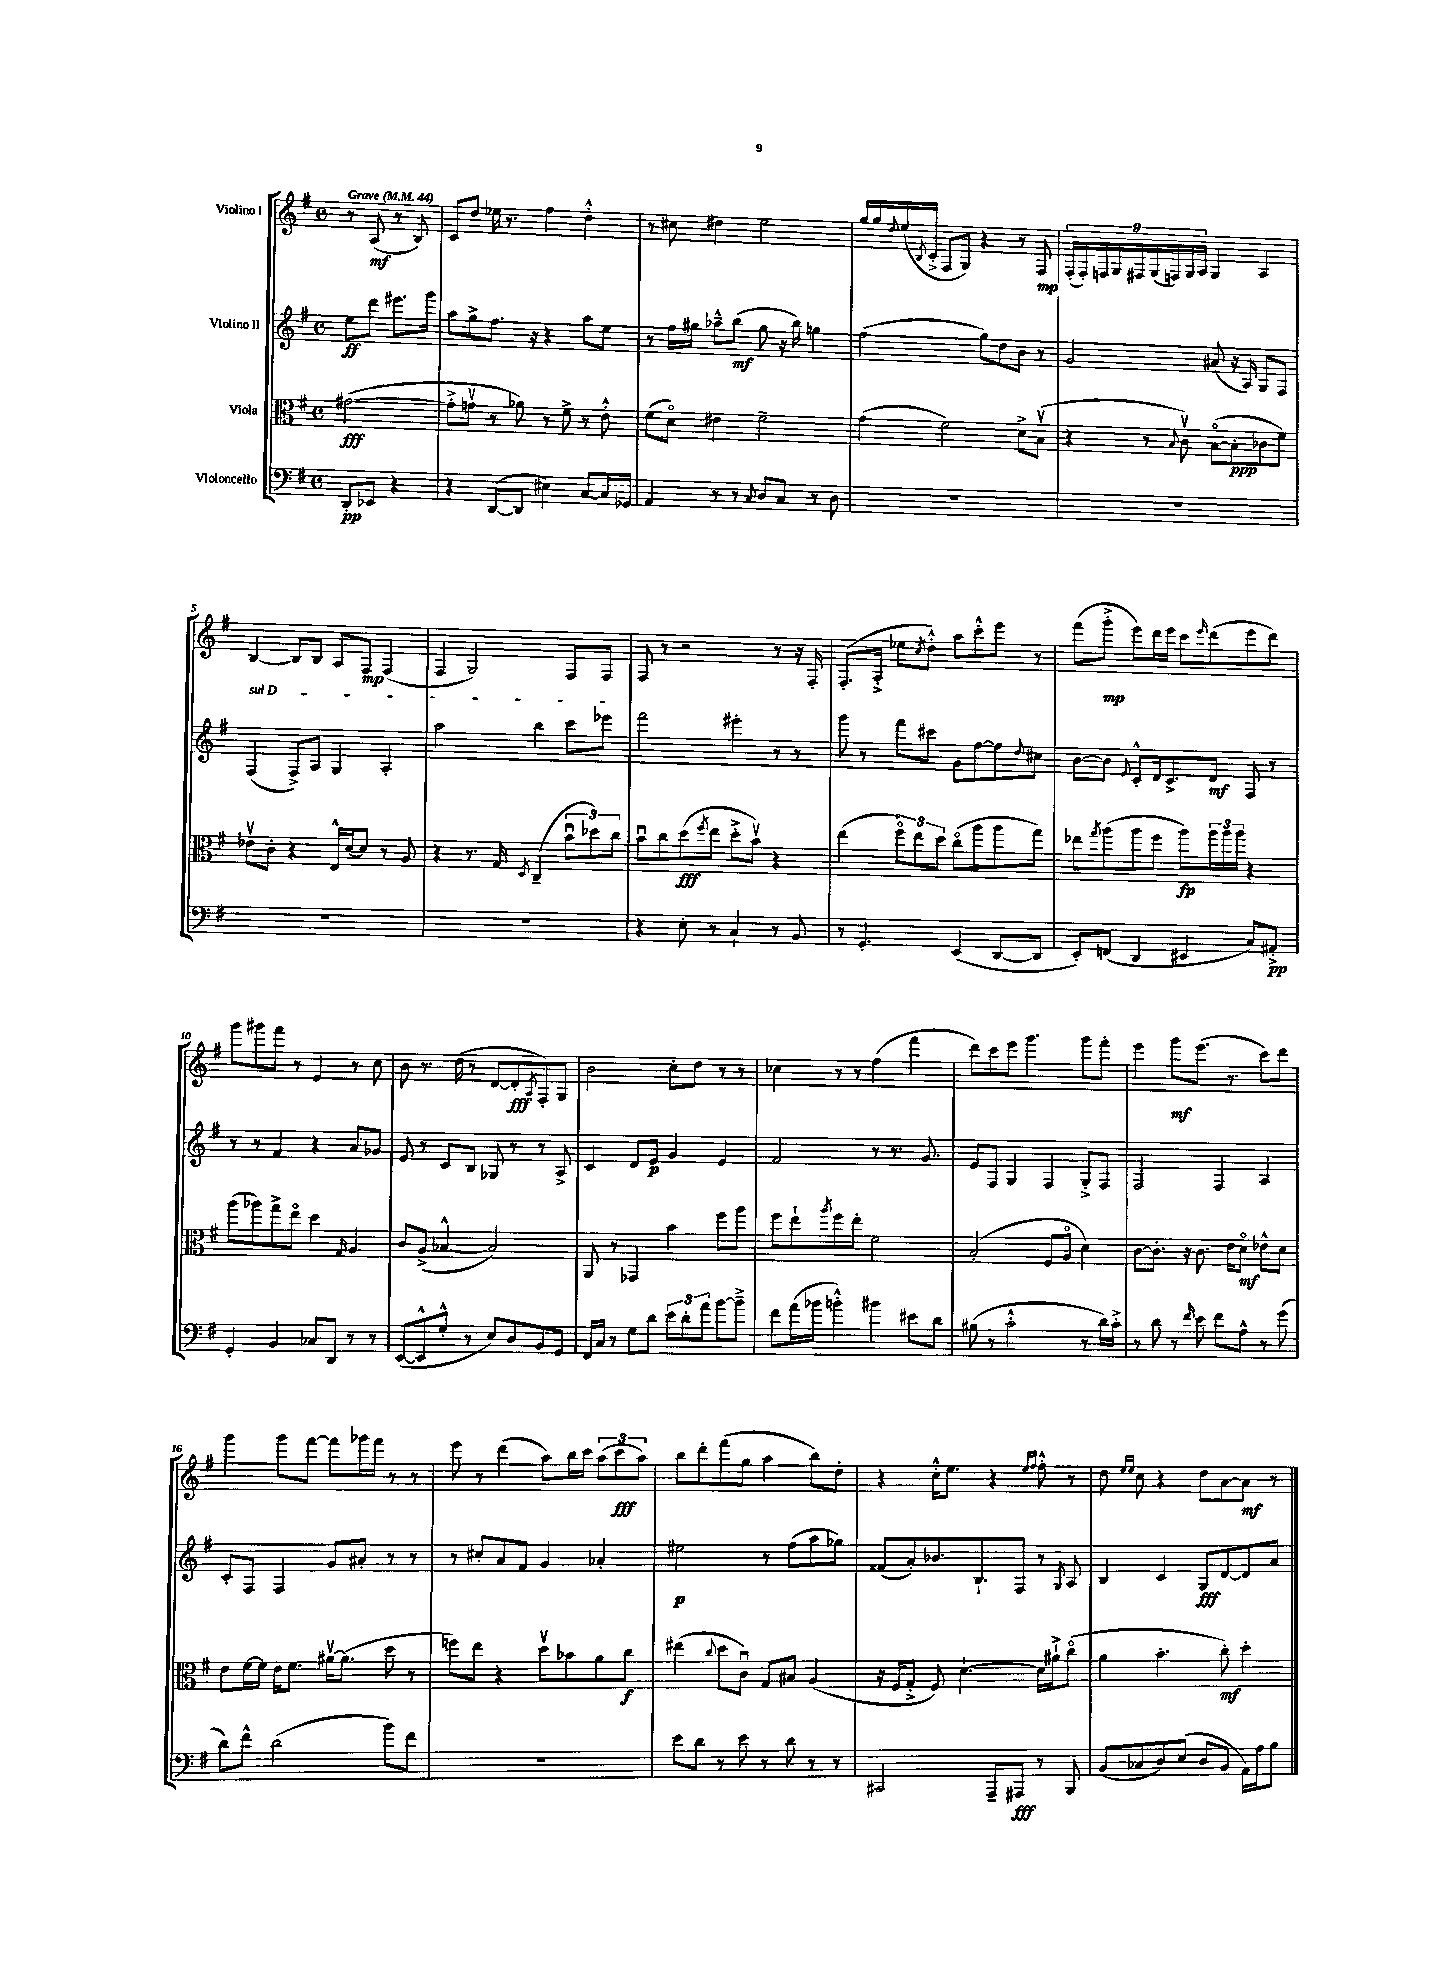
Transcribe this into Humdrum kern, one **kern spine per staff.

**kern	**kern	**kern	**kern
*staff4	*staff3	*staff2	*staff1
*clefF4	*clefC3	*clefG2	*clefG2
*k[f#]	*k[f#]	*k[f#]	*k[f#]
*M4/4	*M4/4	*M4/4	*M4/4
*met(c)	*met(c)	*met(c)	*met(c)
*MM44	*MM44	*MM44	*MM44
8DD'	([2g#	8ee	8r
8EE-	.	8ddd	(8A
4r	.	8.eee#	8r
.	.	.	8B)
.	.	16ggg	.
=	=	=	=
4r	8g#'^]	8aa	8c
.	8gv	8gg^	8dd
([8DD	8r	8.ff#	16ee-
.	.	.	8.r
8DD]	8a-)	.	.
.	.	16r	.
4E#)	8r	4r	4ff#
.	8f#^	.	.
[8C	8r	8aa	4dd'^^
16C]	8e'^^	8ee	.
16GG-	.	.	.
=	=	=	=
4AA	(8f#	8r	8r
.	8do)	16ff#	8cc#
.	.	16gg#	.
8r	4e#	8aa-~^^	4dd#
8r	.	(8bb	.
8qqC	.	.	.
8D	2f#~	8gg#	2ee
8C	.	16r	.
.	.	16bb)	.
8r	.	4gg	.
8D	.	.	.
=	=	=	=
1r	(4g	(2ff#	16gg
.	.	.	16gg
.	.	.	8qqdd
.	.	.	(16ee
.	.	.	8qB
.	.	.	16c'^
.	2f#)	.	8F#
.	.	.	8G)
.	.	8gg)	4r
.	.	8dd	.
.	8d^	8b	8r
.	(8Bv	8r	8F#
=	=	=	=
1r	4r	2g	(18F#'
.	.	.	18F#')
.	.	.	18F
.	.	.	18G
.	.	.	18F#
.	8r	.	.
.	.	.	(18G
.	.	.	18F)
.	8qqB	.	.
.	8cv)	.	.
.	.	.	18G
.	.	.	18A
.	([8Bo	(8a#	4G
.	8B']	16r	.
.	.	16A)	.
.	8c-	8G	4A
.	8f#)	8F#	.
=	=	=	=
1r	8e-v	(4F#	[4B
.	8c'	.	.
.	4r	8F#^)	8B]
.	.	8A	8B
.	16E^^	4G	8A
.	[16d	.	.
.	8d]	.	8F#
.	8r	4A'	(4F#
.	8A	.	.
=	=	=	=
1r	4r	2aa	4F#
.	8.r	.	2G)
.	16G	.	.
.	8qD	.	.
.	(4C~	4bb	.
.	12bu	8ccc	8F#
.	12dd-)	.	.
.	.	8eee-	8F#
.	12cc	.	.
=	=	=	=
4r	8bu	2fff#	8F#
.	8cc	.	8r
8E'	(8dd	.	2r
.	8qff#	.	.
8r	8ee	.	.
4C`	8dd'^	4eee#'	.
.	8bv)	.	.
8r	4r	8r	8r
8BB	.	8r	16r
.	.	.	16F#'
=	=	=	=
8r	(4ee	8ggg	(8.F#'
4.GG'	.	8r	.
.	.	.	16A'^
.	12ff#o)	8fff#	8ee-
.	12ee	.	.
.	.	.	8qcc
.	.	8ccc#	8dd'^^)
.	12dd	.	.
(4EE	(8cco	8g	8aa
.	8aa	[8ff#	8ccc'^^
[8DD	8aa	8ff#]	8eee
.	.	8qqdd	.
8DD]	8gg)	8cc#	8r
=	=	=	=
8EE')	8ee-	[8b	(8fff#
.	8qgg	.	.
(8FF	(8aa	8b]	8ggg'^
.	.	8qqe	.
4DD	8aa	8c'^^	8eee)
.	8ff#	16d	16ddd
.	.	8.c^	16eee
4EE#	8aa)	.	8ccc
.	.	.	16qqeee
.	24aa	8d	(8ddd
.	24aa	.	.
.	24aa	.	.
8C)	4r	8F#	8eee
8AA#'^	.	8r	8ddd)
=	=	=	=
4GG'	(8aa	8r	8ggg
.	8aa-)	8r	8ggg#
4BB	8gg^	4f#	8fff#
.	8eeo	.	8r
8C-	4dd	4r	4e
8DD	.	.	.
.	16qqG	.	.
8r	4A	8a	8r
8r	.	8g-	8cc
=	=	=	=
([8EE	8c	8e	8b
8EE^^]	(8A^	8r	8.r
8G'^^	[4B-^^	8c	.
.	.	.	(16dd
8r	.	8B	8r
8E)	2B-])	8G-	[8d
8D	.	8r	8d']
.	.	.	8qA
8BB	.	8r	8F#')
8GG	.	8A^	8G
=	=	=	=
16FF#	8AA	4c	2b
16C	.	.	.
8r	8r	.	.
8G	4GG-	8d	.
8d	.	8e	.
12e	4b	4g	8cc'
12d'	.	.	.
.	.	.	8dd
12a	.	.	.
[8b	8ff#	4e	8r
8b~^]	8aa	.	8r
=	=	=	=
8f#	8ff#	2f#	4cc-
(16a	8ee`	.	.
16b-	.	.	.
.	8qaa	.	.
4b'^^)	8ff#	.	8r
.	8ee'	.	8r
4b#	2f#	8r	(4ff#
.	.	8.r	.
8e#	.	.	4fff#
.	.	8.g	.
8d	.	.	.
=	=	=	=
(8B#	(2B'	8e	8ddd)
8r	.	8F#	8ccc
2c'^^	.	4G	8eee
.	.	.	4.ggg
.	8F#	4F#	.
.	8Ao	.	.
8r	4d)	8G'^	8ggg
16d)	.	8F#	8fff#'
16c'^	.	.	.
=	=	=	=
8r	[8c	2F#	4eee
8d	8.c']	.	.
8r	.	.	8ggg
.	16r	.	.
16qqf#	.	.	.
8e	8.c	.	(8.eee
8f#	.	4F#	.
.	16e	.	8.r
8A^^	8do	.	.
8r	8e-^^	4A	8ccc)
(8g	8d	.	8ddd
=	=	=	=
8d)	8e	8c'	4ggg
8f#^^	[16f#	8F#	.
.	16f#]	.	.
(2d	16e	4F#	8ggg
.	8.f#	.	.
.	.	.	[8fff#
.	[16a#v	8g	8fff#]
.	(8.a#]	.	.
.	.	8a#'	16ggg-
.	.	.	16fff#
8b)	8dd	8r	8r
8f#	8r	8r	8r
=	=	=	=
1r	8ff)	8r	8eee
.	8ee	8cc#'	8r
.	4r	8a	(4ddd
.	.	8f#	.
.	8ddv	4g	8aa)
.	8b-	.	16bb
.	.	.	16ccc
.	8a	4a-'	(12aa
.	.	.	12ccc
.	8cc	.	.
.	.	.	12aa)
=	=	=	=
8e	(4ee#	2ee#	8bb
8d	.	.	8ddd'
.	8qqcc	.	.
8r	8dd	.	(8fff#
8e	8cu)	.	8gg
8r	8G	8r	4aa
8d	8B#	(8ff#	.
8r	(4A	8aa	8bb)
8r	.	8gg-)	8dd'
=	=	=	=
2CC#	16r	(8f##	4r
.	16F#	.	.
.	8G'^	8a')	.
.	8F#)	8.b-	16cc'^^
.	.	.	8.ee
.	[4.d`	.	.
.	.	8.B`	.
8AAA~	.	.	4r
8AAA#	.	8F#	.
.	.	.	16qqee
.	.	.	16qqff#
8r	16d]	8r	8ff#'^^
.	16a#`^	.	.
.	.	8qG	.
8BBB	(8cco	8A	8r
=	=	=	=
(8BB	4a	4B	8dd
.	.	.	16qqee
.	.	.	16qqee
8C-	.	.	8cc
8D)	4.b'	4c	4r
(8E	.	.	.
8D	.	8G	8dd
8BB	8cc')	[8d	[8a
16AA)	4dd'	8d]	8a]
16A	.	.	.
8B	.	8a	8r
==	==	==	==
*-	*-	*-	*-
